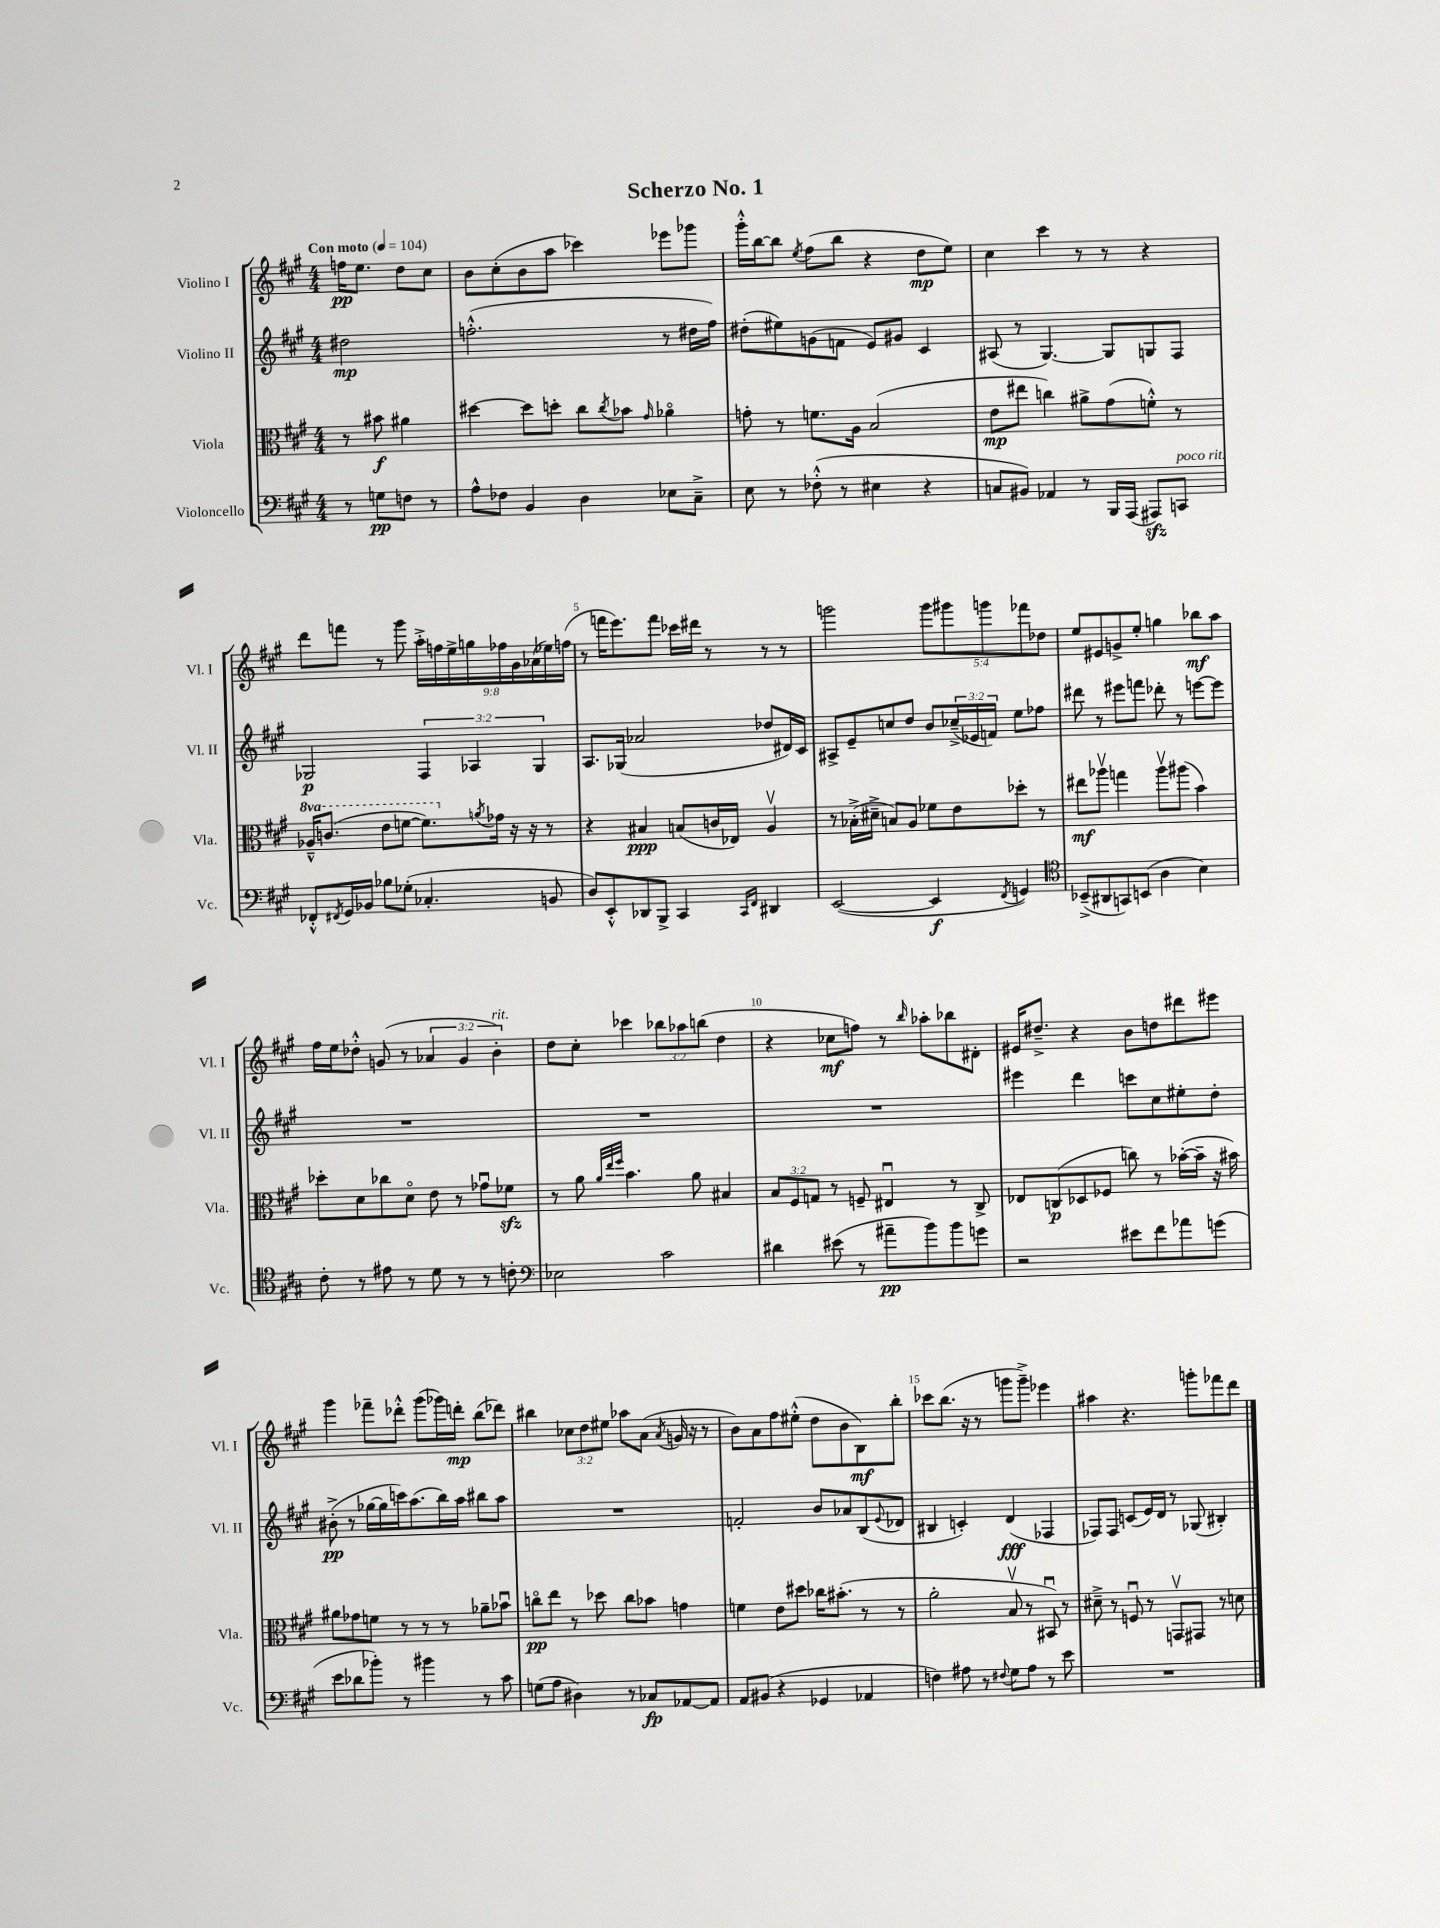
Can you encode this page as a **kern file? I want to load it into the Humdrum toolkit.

**kern	**dynam	**kern	**dynam	**kern	**dynam	**kern	**dynam
*part4	*part4	*part3	*part3	*part2	*part2	*part1	*part1
*staff4	*staff4	*staff3	*staff3	*staff2	*staff2	*staff1	*staff1
*I"Violoncello	*	*I"Viola	*	*I"Violino II	*	*I"Violino I	*
*I'Vc.	*	*I'Vla.	*	*I'Vl. II	*	*I'Vl. I	*
*clefF4	*	*clefC3	*	*clefG2	*	*clefG2	*
*k[f#c#g#]	*	*k[f#c#g#]	*	*k[f#c#g#]	*	*k[f#c#g#]	*
*M4/4	*	*M4/4	*	*M4/4	*	*M4/4	*
*MM104	*	*MM104	*	*MM104	*	*MM104	*
=	=	=	=	=	=	=	=
!	!	!	!	!	!	!LO:TX:a:B:t=Con moto	!
8r	.	8r	.	2dd#X\	mp	16ffn\KL	pp
.	.	.	.	.	.	8.ee\J	.
8Gn\L	pp	8b#X\	f	.	.	.	.
8Fn\J	.	4a#X\	.	.	.	8dd\L	.
8r	.	.	.	.	.	8cc#\J	.
=1	=1	=1	=1	=1	=1	=1	=1
8A^^\L	.	[4dd#X\	.	(2.ffn'^^\	.	8b\L	.
8F-X\J	.	.	.	.	.	(8cc#'\	.
4BB/	.	8dd#\L]	.	.	.	8b\	.
.	.	8ddn'\J	.	.	.	8aa\J	.
4D\	.	8cc#\L	.	.	.	4ccc-X\)	.
.	.	8qcc#/	.	.	.	.	.
.	.	8b-X\J	.	.	.	.	.
.	.	16qqg#/	.	.	.	.	.
8E-X\L	.	4a-X\	.	8r	.	8eee-X\L	.
8C#~^\J	.	.	.	16dd#X\LL	.	8ggg-X\J	.
.	.	.	.	16ff\JJ)	.	.	.
=2	=2	=2	=2	=2	=2	=2	=2
8E\	.	8gn'\	.	(8dd#X'\L	.	16ggg#'^^\LL	.
.	.	.	.	.	.	[16bb\J	.
8r	.	8r	.	8ee#X\)	.	8bb\J]	.
.	.	.	.	.	.	8qee/	.
(8F-X'^^\	.	8.fn\L	.	(8gn\	.	(8ff#\L	.
8r	.	.	.	8fn\J	.	8bb\J	.
.	.	16A\Jk	.	.	.	.	.
4E#X\	.	(2B/	.	8e/L)	.	4r	.
.	.	.	.	8g#X/J	.	.	.
4r	.	.	.	4c#/	.	8dd\L	mp
.	.	.	.	.	.	8ee\J)	.
=3	=3	=3	=3	=3	=3	=3	=3
8Cn/L	.	8e\L	mp	(8A#X/	.	4cc#\	.
8BB#X/J)	.	8ee#X\J	.	8r	.	.	.
4AA-X/	.	4ccn\)	.	[4.G#/)	.	4ccc#\	.
8r	.	8a#X^\L	.	.	.	8r	.
16BBB/LL	.	(8g#\	.	8G#/L]	.	8r	.
(16AAA/JJ	.	.	.	.	.	.	.
8AAA#Xzz/L)	.	8fn'^^\J)	.	8Gn/	.	4r	.
!LO:TX:a:i:t=poco rit.	!	!	!	!	!	!	!
8CCn/J	.	8r	.	8F#/J	.	.	.
!!LO:LB:g=z
=4	=4	=4	=4	=4	=4	=4	=4
*	*	*8va	*	*	*	*	*
8FF-X'^^/L	.	16a-X~^^/KL	.	2G-X/	p	8ddd\L	.
.	.	(8.ccn/J	.	.	.	.	.
8qFF#X/	.	.	.	.	.	.	.
16GG#/L	.	.	.	.	.	8fffn\J	.
16BB-X/JJ	.	.	.	.	.	.	.
8B-X\L	.	8ee\L	.	.	.	8r	.
(8G-X'\J	.	[8ffn\J	.	.	.	8ggg#\	.
4.C-X'/	.	8.ff\L])	.	6F#/	.	18aa'^\LL	.
.	.	.	.	.	.	18ffn\	.
.	.	.	.	.	.	18ee^\	.
.	.	.	.	6A-X/	.	18ggn\	.
*	*	*X8va	*	*	*	*	*
.	.	8qan/	.	.	.	.	.
.	.	16g-X\Jk	.	.	.	.	.
.	.	.	.	.	.	18ff-X\	.
.	.	16r	.	.	.	.	.
.	.	.	.	.	.	18g#\	.
.	.	16r	.	.	.	.	.
.	.	.	.	6G-/	.	(18a-X\	.
8BBn/	.	8r	.	.	.	.	.
.	.	.	.	.	.	18ee-X\)	.
.	.	.	.	.	.	(18ffn\JJ	.
=5	=5	=5	=5	=5	=5	=5	=5
8D/L)	.	4r	.	8.A/L	.	8r	.
8EE'^^/	.	.	.	.	.	16fffn\KL	.
.	.	.	.	(16G-X/Jk	.	8.eee\)	.
8DD-X/	.	4B#X/	ppp	2a-X/	.	.	.
8BBB^/J	.	.	.	.	.	8fff\J	.
4CC#/	.	(8Bn/L	.	.	.	16ccc-X\LL	.
.	.	.	.	.	.	16ddd#X\JJ	.
.	.	16cn/L	.	.	.	8r	.
.	.	16E-X/JJ)	.	.	.	.	.
16qqCC#/LL	.	.	.	.	.	.	.
16qqFF#/JJ	.	.	.	.	.	.	.
4DD#X/	.	4Av/	.	8dd-X/L	.	8r	.
.	.	.	.	16d#X/L)	.	8r	.
.	.	.	.	16c#/JJ	.	.	.
=6	=6	=6	=6	=6	=6	=6	=6
([2EE/	.	8r	.	8A#X^/L	.	2gggn\	.
.	.	(16B-X'^\LL	.	8e~/	.	.	.
.	.	16d#X~^\JJ	.	.	.	.	.
.	.	8Bn/L)	.	8ccn/	.	.	.
.	.	8A/J	.	8dd/J	.	.	.
4EE/]	f	8f-X\L	.	8b/L	.	10ggg\L	.
.	.	.	.	.	.	10ggg#X\	.
.	.	8e\	.	(24cc-X~^/L	.	.	.
.	.	.	.	24e-X/	.	.	.
.	.	.	.	.	.	10gggn\	.
.	.	.	.	24fn/JJ)	.	.	.
8qFF#/	.	.	.	.	.	.	.
4GGn/)	.	8dd-X'\J	.	8ee\L	.	.	.
.	.	.	.	.	.	10fff-X\	.
.	.	8r	.	8ff-X\J	.	.	.
.	.	.	.	.	.	10dd-X\J	.
=7	=7	=7	=7	=7	=7	=7	=7
*clefC4	*	*	*	*	*	*	*
(8BB-X~^/L	.	8ee#X\L	mf	8ddd#X\	.	8ee/L	.
8AA#X/	.	8aa-Xv\J	.	8r	.	8e#X/	.
8GGn/)	.	4ggn\	.	8eee#X\L	.	8gn^/	.
(8BBn/J	.	.	.	8fffn\J	.	8ee'/J	.
4A\	.	8aa-v\L	.	8ddd-X'\	.	4ggn\	.
.	.	(8aa#X\J	.	8r	.	.	.
4B\)	.	4b\)	.	[8eeen\L	.	8bb-X\L	mf
.	.	.	.	8eee\J]	.	8aa\J	.
!!LO:LB:g=z
=8	=8	=8	=8	=8	=8	=8	=8
8c#'\	.	8dd-X'\L	.	1r	.	16ff#\LL	.
.	.	.	.	.	.	16ee\J	.
8r	.	8d\	.	.	.	8dd-X'^^\J	.
8e#X\	.	8cc-X\	.	.	.	(8gn/	.
8r	.	8d\J	.	.	.	8r	.
8d\	.	8e\	.	.	.	6a-X/	.
8r	.	8r	.	.	.	.	.
.	.	.	.	.	.	6g/	.
8r	.	8g-Xu\L	.	.	.	.	.
!	!	!	!	!	!	!LO:TX:a:i:t=rit.	!
.	.	.	.	.	.	6b'\)	.
8cn'\	.	8f-Xzz\J	.	.	.	.	.
=9	=9	=9	=9	=9	=9	=9	=9
*clefF4	*	*	*	*	*	*	*
2E-X\	.	8r	.	1r	.	8dd\L	.
.	.	8a\	.	.	.	8cc#'\J	.
.	.	32qqa/LLL	.	.	.	.	.
.	.	32qqee/	.	.	.	.	.
.	.	32qqff#/JJJ	.	.	.	.	.
.	.	4.b\	.	.	.	4ccc-X\	.
2c#\	.	.	.	.	.	12bb-X\L	.
.	.	.	.	.	.	12aa-X\	.
.	.	8a\	.	.	.	.	.
.	.	.	.	.	.	(12bbn\J	.
.	.	4B#X/	.	.	.	4dd\	.
=10	=10	=10	=10	=10	=10	=10	=10
4d#X\	.	12B/L	.	1r	.	4r	.
.	.	12F#/	.	.	.	.	.
.	.	12Gn/J	.	.	.	.	.
(8e#X\	.	8r	.	.	.	8cc-X\L	mf
8r	.	8Fn~/	.	.	.	8ffn\J)	.
8a#X~\L	pp	4E#Xu/	.	.	.	8r	.
.	.	.	.	.	.	16qqbb/	.
8b\)	.	.	.	.	.	8aa-X'\L	.
8b\	.	8r	.	.	.	8bb-X\	.
8gn\J	.	8C#^/	.	.	.	8d#X'\J	.
=11	=11	=11	=11	=11	=11	=11	=11
2r	.	8E-X/L	.	4eee#X\	.	16e#X/KL	.
.	.	.	.	.	.	8.dd#X~^/J	.
.	.	(8Cn/	p	.	.	.	.
.	.	8D-X/	.	4ddd\	.	4r	.
.	.	8F-X/J	.	.	.	.	.
8e#X\L	.	8ccn\)	.	8cccn\L	.	8b\L	.
8f#\	.	8r	.	8cc#\	.	8ddn\	.
8a-X\	.	([16b-X'\LL	.	8ee#X'\	.	8ddd#X\	.
.	.	16b-~\JJ]	.	.	.	.	.
(8gn\J	.	16r	.	8dd'\J	.	8eee#X\J	.
.	.	16b#X\)	.	.	.	.	.
!!LO:LB:g=z
=12	=12	=12	=12	=12	=12	=12	=12
8e\L	.	8a#X\L	.	(8b#X'^\	pp	4ggg#\	.
8d-X\	.	8g-X\	.	8r	.	.	.
8b-X'\J)	.	8fn\J	.	[16gg-X\LL	.	8fff-X~\L	.
.	.	.	.	16gg-\]	.	.	.
8r	.	8r	.	16cccn\J)	.	8ddd-X'^^\J	.
.	.	.	.	(8.aa\	.	.	.
4b#X\	.	8r	.	.	.	(8ggg#\L	.
.	.	8r	.	16bb\L)	.	16ggg-X\L)	.
.	.	.	.	16aa\JJ	.	16dddn'\JJ	mp
8r	.	8a-X~\L	.	8bb#X\L	.	(8bb\L	.
8c#\	.	8b-Xu\J	.	8aa\J	.	8ddd-X\J)	.
=13	=13	=13	=13	=13	=13	=13	=13
(8Gn\L	.	8ccn\L	pp	1r	.	4bb#X\	.
8A\J	.	8ee\J	.	.	.	.	.
4D#X\)	.	8r	.	.	.	12cc-X\L	.
.	.	.	.	.	.	12dd\	.
.	.	8dd-X\	.	.	.	.	.
.	.	.	.	.	.	12ee#X\J	.
8r	.	8cc\L	.	.	.	8aa-X\L	.
8C-X/L	fp	8b-X\J	.	.	.	(8a\J	.
.	.	.	.	.	.	8qa/	.
[8AA-X/	.	4gn\	.	.	.	16gn/	.
.	.	.	.	.	.	16r	.
8AA-/J]	.	.	.	.	.	8r	.
=14	=14	=14	=14	=14	=14	=14	=14
8AA/L	.	4fn\	.	2fn'/	.	8b\L)	.
(8BB#X/J	.	.	.	.	.	8a\	.
4r	.	8e\L	.	.	.	8ff#\	.
.	.	8dd#X\J	.	.	.	(8ee#X'^^\J	.
4GG-X/	.	16cc-X\KL	.	8b/L	.	8dd\L	.
.	.	(8.b#X'\J	.	.	.	.	.
.	.	.	.	8a-X/	.	8b\	.
4AA-X/	.	8r	.	(8B/	.	8B\)	mf
.	.	.	.	8qqe/	.	.	.
.	.	8r	.	8d-X/J	.	8bb'\J	.
=15	=15	=15	=15	=15	=15	=15	=15
4Fn\)	.	2a'\	.	4B#X/	.	8ccc-X\L	.
.	.	.	.	.	.	(8.bb\J	.
8A#X\	.	.	.	4cn'/)	.	.	.
.	.	.	.	.	.	16r	.
8r	.	.	.	.	.	8r	.
8qqF#X/	.	.	.	.	.	.	.
8G#\L	.	8Bv/	.	(4d/	fff	8gggn\L	.
8A#\J	.	8r	.	.	.	8ggg~^\J)	.
8r	.	8BB#Xu/)	.	4F-X/	.	4eee-X\	.
8e\	.	8r	.	.	.	.	.
=16	=16	=16	=16	=16	=16	=16	=16
1r	.	8d#X~^\	.	8F-X/L)	.	4aa#X\	.
.	.	8r	.	8F-/J	.	.	.
.	.	8Fnu/	.	(8cn/L	.	4.r	.
.	.	8r	.	16e/L)	.	.	.
.	.	.	.	16d/JJ	.	.	.
.	.	8GGnv/L	.	8r	.	.	.
.	.	8GG#X/J	.	(8G-X/	.	8gggn'\L	.
.	.	8r	.	4B#X'/)	.	8fff-X\	.
.	.	8dn\	.	.	.	8ddd\J	.
==	==	==	==	==	==	==	==
*-	*-	*-	*-	*-	*-	*-	*-
